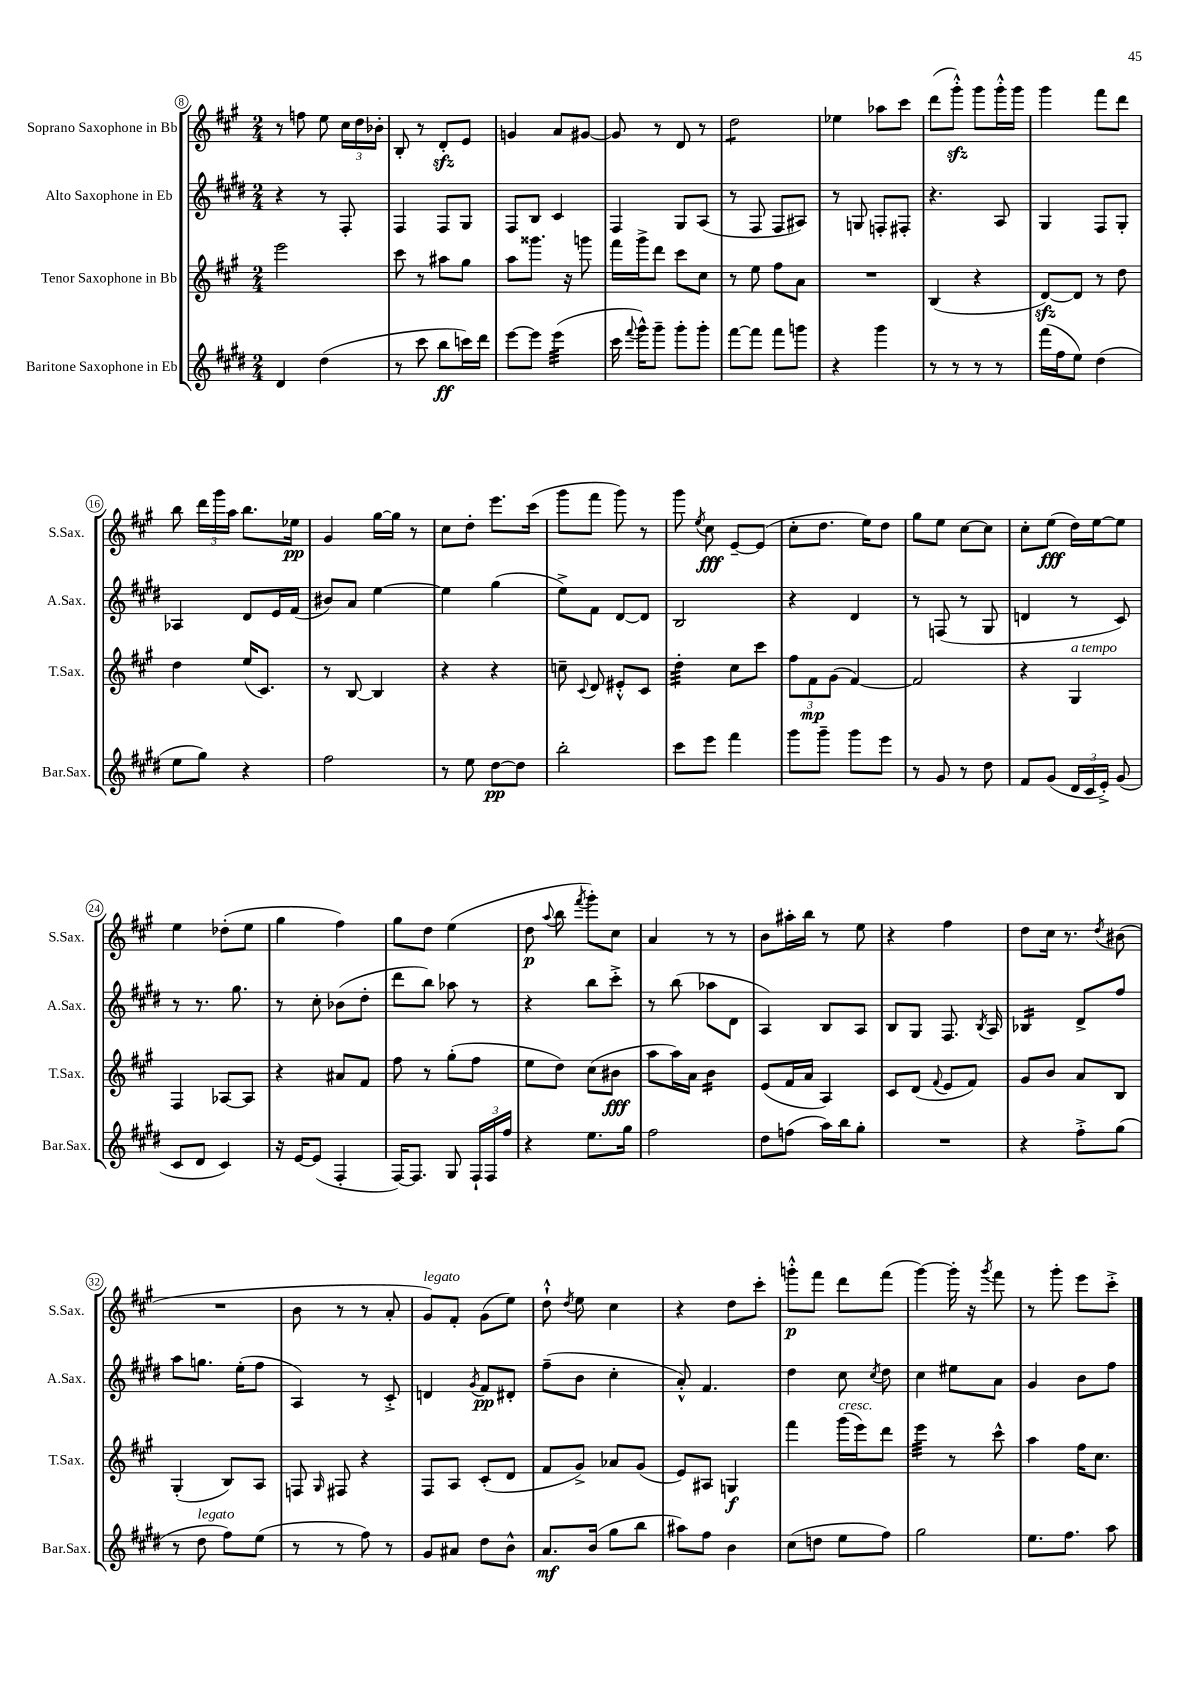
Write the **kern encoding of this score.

**kern	**kern	**kern	**kern
*staff4	*staff3	*staff2	*staff1
*clefG2	*clefG2	*clefG2	*clefG2
*k[f#c#g#d#]	*k[f#c#g#]	*k[f#c#g#d#]	*k[f#c#g#]
*M2/4	*M2/4	*M2/4	*M2/4
4d#	2eee	4r	8r
.	.	.	8ff
(4dd#	.	8r	8ee
.	.	8F#'	24cc#
.	.	.	24dd
.	.	.	24b-'
=	=	=	=
8r	8ccc#	4F#	8B'
8ccc#	8r	.	8r
8bb	8aa#	8F#	8d'
16ccc)	8gg#	8G#	8e
16ddd#	.	.	.
=	=	=	=
[8eee	8aa	8F#	4g
8eee]	8.ggg##	8B	.
(4eee	.	4c#	8a
.	16r	.	.
.	8ggg	.	[8g#
=	=	=	=
16ccc#	16fff#	4F#	8g#]
8qqfff#	.	.	.
16ggg#^^)	16ggg#^	.	.
8ggg#~	8ddd	.	8r
8ggg#'	8ccc#	8G#	8d
8ggg#'	8cc#	(8A	8r
=	=	=	=
[8fff#	8r	8r	2dd
8fff#]	8ee	8F#	.
8fff#	8ff#	8F#	.
8ggg	8a	8A#)	.
=	=	=	=
4r	2r	8r	4ee-
.	.	8G	.
4ggg#	.	8F'	8aa-
.	.	8F#'	8ccc#
=	=	=	=
8r	(4B	4.r	(8ddd
8r	.	.	8ggg#'^^)
8r	4r	.	8ggg#
8r	.	8A	16ggg#'^^
.	.	.	16ggg#
=	=	=	=
(16fff#	[8d)	4G#	4ggg#
16ff#	.	.	.
8ee)	8d]	.	.
(4dd#	8r	8F#	8fff#
.	8dd	8G#'	8ddd
=	=	=	=
8ee	4dd	4A-	8bb
8gg#)	.	.	24ddd
.	.	.	24ggg#
.	.	.	24aa
4r	(16ee	8d#	8.bb
.	8.c#)	.	.
.	.	16e	.
.	.	(16f#	16ee-
=	=	=	=
2ff#	8r	8b#)	4g#
.	[8B	8a	.
.	4B]	[4ee	[16gg#
.	.	.	16gg#]
.	.	.	8r
=	=	=	=
8r	4r	4ee]	8cc#
8ee	.	.	8dd'
[8dd#	4r	(4gg#	8.eee
8dd#]	.	.	.
.	.	.	(16ccc#
=	=	=	=
2bb'	8cc~	8ee^)	8ggg#
.	8qqc#	.	.
.	8d	8f#	8fff#
.	8e#'^^	[8d#	8ggg#)
.	8c#	8d#]	8r
=	=	=	=
8ccc#	4dd'	2B	8ggg#
.	.	.	8qee
8eee	.	.	8cc#
4fff#	8cc#	.	[8e~
.	8ccc#	.	(8e]
=	=	=	=
8ggg#	12ff#	4r	8cc#'
.	12f#	.	.
8ggg#~	.	.	8.dd
.	(12g#	.	.
8ggg#	[4f#)	4d#	.
.	.	.	16ee)
8eee	.	.	8dd
=	=	=	=
8r	2f#]	8r	8gg#
8g#	.	(8F	8ee
8r	.	8r	[8cc#
8dd#	.	8G#	8cc#]
=	=	=	=
8f#	4r	4d	8cc#'
(8g#	.	.	(8ee
24d#	4G#	8r	16dd)
24c#	.	.	.
.	.	.	[16ee
24e'^)	.	.	.
(8g#	.	8c#)	8ee]
=	=	=	=
8c#	4F#	8r	4ee
8d#	.	8.r	.
4c#)	[8A-	.	(8dd-'
.	.	8.gg#	.
.	8A-]	.	8ee
=	=	=	=
16r	4r	8r	4gg#
[16e	.	.	.
(8e]	.	8cc#'	.
4F#'	8a#	(8b-	4ff#)
.	8f#	8dd#'	.
=	=	=	=
[16F#)	8ff#	8ddd#	8gg#
8.F#]	.	.	.
.	8r	8bb)	8dd
8G#	(8gg#'	8aa-	(4ee
24F#`	8ff#	8r	.
24F#	.	.	.
24ff#	.	.	.
=	=	=	=
4r	8ee	4r	8dd
.	.	.	8qqaa
.	8dd)	.	8bb
.	.	.	8qfff#
8.ee	(8cc#	8bb	8ggg#')
.	8b#	8ccc#'^	8cc#
16gg#	.	.	.
=	=	=	=
2ff#	8aa	8r	4a
.	16aa)	(8bb	.
.	16a	.	.
.	4b	8aa-	8r
.	.	8d#	8r
=	=	=	=
8dd#	(8e	4A)	8b
(8ff	16f#	.	16aa#'
.	16a	.	16bb
16aa)	4A)	8B	8r
16bb	.	.	.
8gg#'	.	8A	8ee
=	=	=	=
2r	8c#	8B	4r
.	(8d	8G#	.
.	8qqf#	.	.
.	8e	8.F#	4ff#
.	8f#)	.	.
.	.	8qB	.
.	.	16A	.
=	=	=	=
4r	8g#	4B-	8dd
.	8b	.	16cc#
.	.	.	8.r
8ff#'^	8a	8d#^	.
.	.	.	8qdd
(8gg#	8B	8ff#	(8b#
=	=	=	=
8r	(4G#'	8aa	2r
8dd#	.	8.gg	.
8ff#)	8B)	.	.
.	.	(16ee'	.
(8ee	8A	8ff#	.
=	=	=	=
8r	8F	4A)	8b
.	16qqG#	.	.
8r	8F#	.	8r
8ff#)	4r	8r	8r
8r	.	8c#'^	8a'
=	=	=	=
8g#	8F#	4d	8g#)
8a#	8A	.	8f#'
.	.	8qg#	.
8dd#	(8c#'	8f#	(8g#
8b^^	8d	8d#'	8ee)
=	=	=	=
8.a	8f#	(8ff#~	8dd`^^
.	.	.	8qdd
.	8g#^)	8b	8ee
(16b	.	.	.
8gg#	8a-	4cc#'	4cc#
8bb	(8g#	.	.
=	=	=	=
8aa#)	8e)	8a'^^)	4r
8ff#	8A#	4.f#	.
4b	4G	.	8dd
.	.	.	8ccc#'
=	=	=	=
(8cc#	4fff#	4dd#	8ggg'^^
8dd	.	.	8fff#
8ee	(16ggg#	8cc#	8ddd
.	16eee)	.	.
.	.	8qcc#	.
8ff#)	8ddd	8dd#	(8fff#
=	=	=	=
2gg#	4eee	4cc#	[4ggg#)
.	8r	8ee#	16ggg#']
.	.	.	16r
.	.	.	8qggg#
.	8ccc#^^	8a	8fff#
=	=	=	=
8.ee	4aa	4g#	8r
.	.	.	8ggg#'
8.ff#	.	.	.
.	16ff#	8b	8eee
.	8.cc#	.	.
8aa	.	8ff#	8ccc#'^
==	==	==	==
*-	*-	*-	*-
